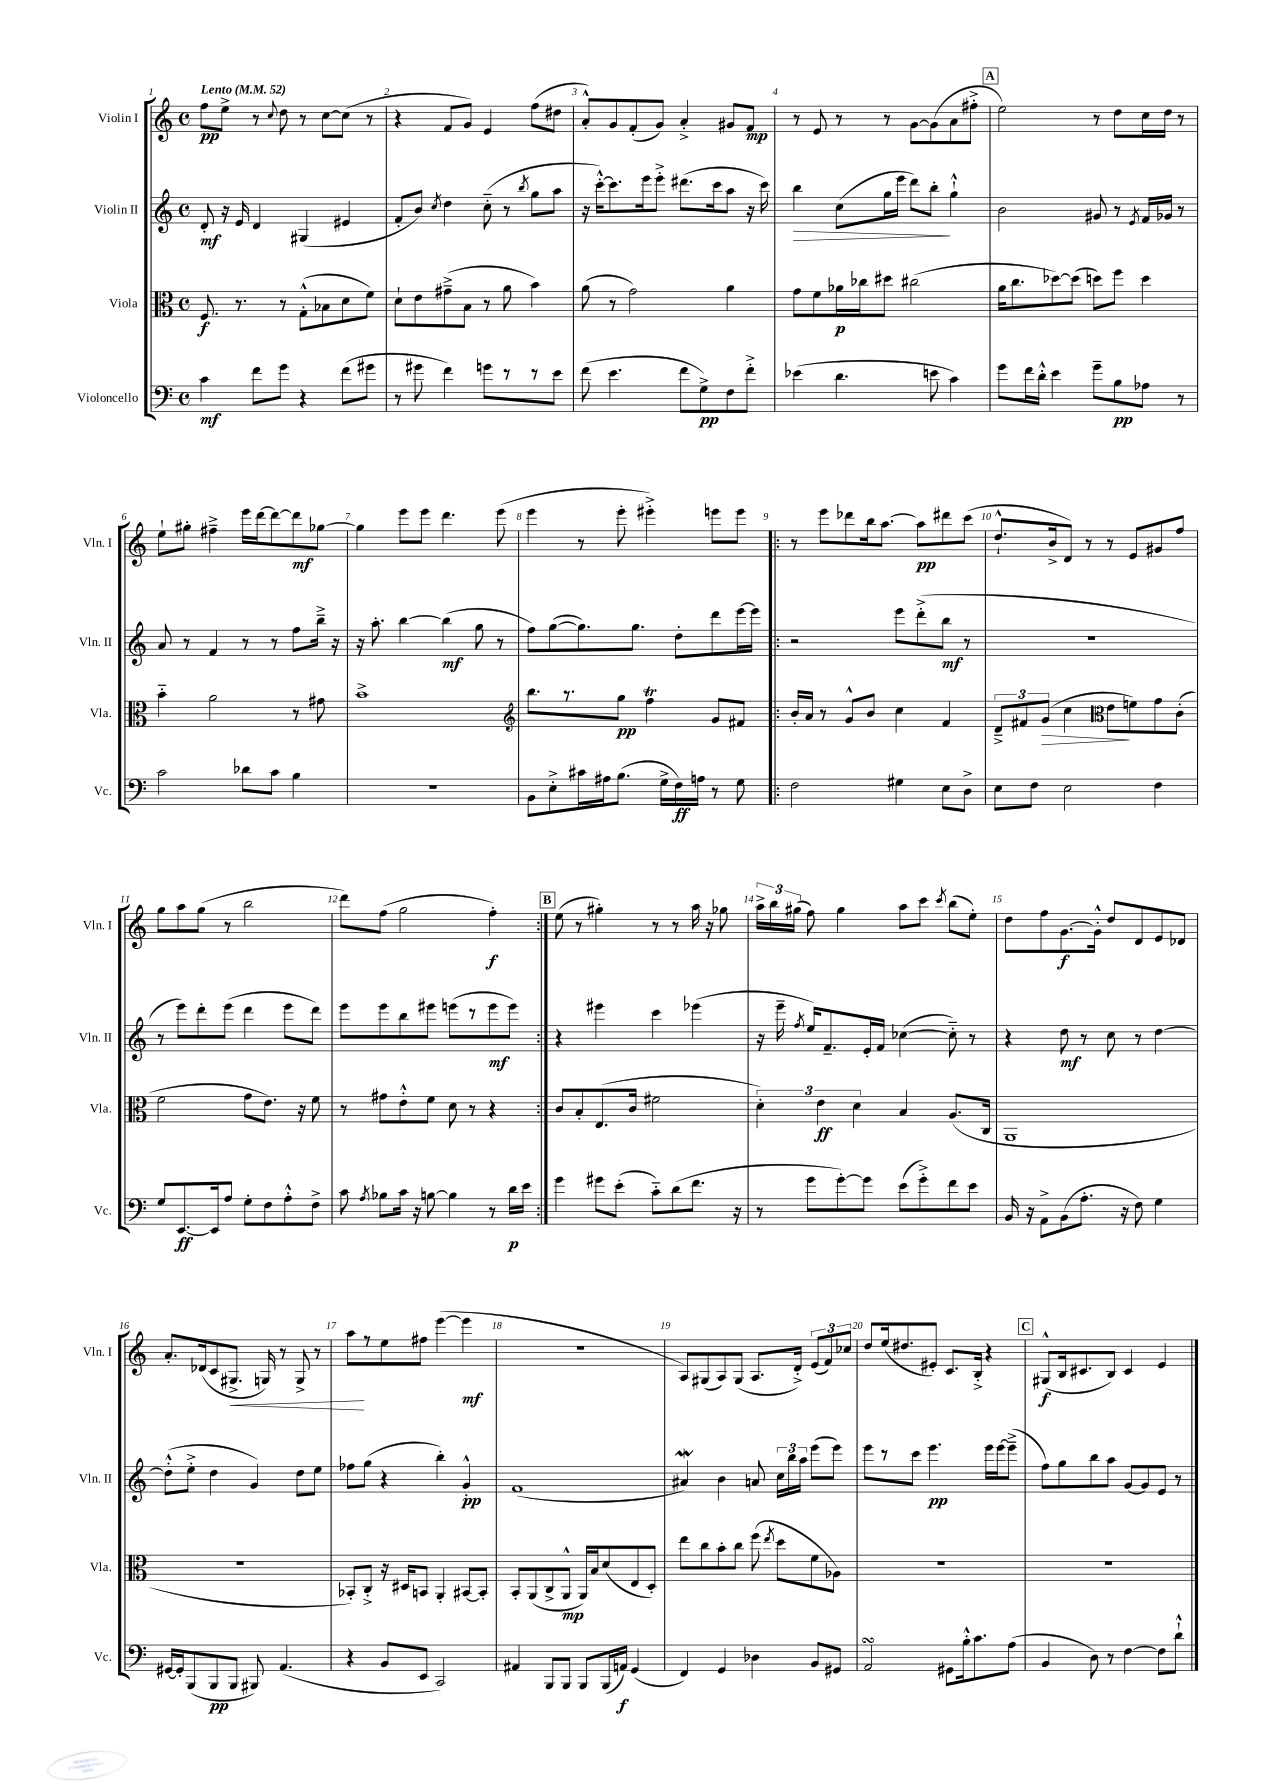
<<
\new StaffGroup <<
\new Staff = "s0" \with { instrumentName = "Violin I" shortInstrumentName = "Vln. I" } {
    \clef treble \key c \major \defaultTimeSignature \time 4/4 \tempo "Lento" 4 = 52
    \autoBeamOff f''8[\pp e''8]-> r8 \appoggiatura { c''8 } d''8 r8 c''8[~ c''8]( r8 |
    r4 f'8[ g'8]) e'4 f''8[( dis''8] |
    a'8[-.-^) g'8 f'8-.( g'8]) a'4-.-> gis'8[ f'8]\mp |
    r8 e'8 r8 r8 g'8[~ g'8( a'8 fis''8]-.-> |
    \mark \markup { \box "A" } e''2) r8 d''8[ c''16 d''16] r8 |
    e''8[-! gis''8]-. fis''4---> e'''16[ d'''16~ d'''8~ d'''8\mf ges''8]~ |
    ges''4 e'''8[ e'''8] d'''4. e'''8( |
    e'''4 r8 e'''8-. eis'''4-.->) e'''8[ e'''8] |
    \repeat volta 2 { r8 e'''8[ des'''8 b''16 a''8.]~ a''8[\pp dis'''8 c'''8]( |
    d''8.[-!-^ b'16-> d'8]) r8 r8 e'8[ gis'8 f''8] |
    g''8[ a''8 g''8]( r8 b''2 |
    d'''8[) f''8]( g''2 f''4-.\f) | }
    \mark \markup { \box "B" } e''8( r8 gis''4-.) r8 r8 a''16 r16 ges''8 |
    \tuplet 3/2 { a''16[-> b''16 gis''16]( } f''8) gis''4 a''8[ c'''8] \acciaccatura { c'''8 } b''8[( e''8]-.) |
    d''8[ f''8 g'8.~\f g'16]-.-^ d''8[ d'8 e'8 des'8] |
    a'8.[-. des'16( c'8 gis8.]->\< g16) r8 g8-> r8 |
    a''8[\! r8 e''8 fis''8] e'''4~( e'''4\mf |
    R1 |
    a8[) gis8( a8) gis8]( a8.[ d'16]-.->) \tuplet 3/2 { e'8[( f'8) ces''8] } |
    d''8[ e''16( dis''8. eis'8]-.) c'8.[ b16]-.-> r4 |
    \mark \markup { \box "C" } gis8[-^\f( b16 cis'8. b8]) cis'4 e'4 \bar "|." |
}
\new Staff = "s1" \with { instrumentName = "Violin II" shortInstrumentName = "Vln. II" } {
    \clef treble \key c \major \defaultTimeSignature \time 4/4
    \autoBeamOff d'8-.\mf r16 e'16 d'4 gis4( eis'4 |
    f'8[-. b'8]) \acciaccatura { c''8 } d''4 c''8-_( r8 \acciaccatura { b''8 } g''8[ a''8] |
    r16 c'''16[~-.-^) c'''8. e'''16 e'''8]-.-> dis'''8.[( c'''16 a''8] r16 c'''16) |
    b''4\> c''8[( g''16 e'''16] d'''8[) b''8]-.\! g''4-!-^ |
    \mark \markup { \box "A" } b'2 gis'8 r8 \acciaccatura { e'8 } f'16[ ges'16] r8 |
    a'8 r8 f'4 r8 r8 f''8[ b''16]---> r16 |
    r16 a''8.-. b''4~ b''4\mf( g''8 r8 |
    f''8[) g''8~( g''8.) g''8.] d''8[-. d'''8 e'''16~ e'''16] |
    \repeat volta 2 { r2 e'''8[ d'''8-.->( b''8]\mf r8 |
    R1 |
    r8 e'''8[) d'''8-. e'''8]( d'''4 e'''8[ d'''8]) |
    e'''8[ e'''8 b''8 eis'''8] e'''8[( r8 e'''8\mf e'''8]) | }
    \mark \markup { \box "B" } r4 eis'''4 c'''4 ees'''4( |
    r16 e'''16-- \acciaccatura { f''8 } e''16[) f'8.-- e'16-. f'16] ces''4~( ces''8-_) r8 |
    r4 d''8\mf r8 c''8 r8 d''4~ |
    d''8[-.-^( e''8]-.-> d''4 g'4) d''8[ e''8] |
    fes''8[ g''8]( r4 b''4-.) g'4-.-^\pp |
    f'1( |
    ais'4\mordent) b'4 a'8 \tuplet 3/2 { c''16[ b''16 a''16] } e'''8[( e'''8]) |
    e'''8[ r8 c'''8] e'''4.\pp e'''16[ e'''16~ e'''8]--->( |
    \mark \markup { \box "C" } f''8[) g''8 b''8 a''8] g'8[~ g'8 e'8] r8 \bar "|." |
}
\new Staff = "s2" \with { instrumentName = "Viola" shortInstrumentName = "Vla." } {
    \clef alto \key c \major \defaultTimeSignature \time 4/4
    \autoBeamOff f8.\f r8. r8 g8[-.-^( bes8 d'8 f'8]) |
    d'8[-! e'8 gis'8--->( b8] r8 a'8 b'4) |
    a'8( r8 g'2) a'4 |
    g'8[ f'8 aes'16\p ces''16 dis''8] cis''2( |
    \mark \markup { \box "A" } a'16[ c''8. des''8~) des''8]( d''8[) f''8] d''4 |
    b'4-_ a'2 r8 gis'8 |
    b'1-> |
    \clef treble b''8.[ r8. g''8]\pp f''4\trill g'8[ fis'8] |
    \repeat volta 2 { b'16[-. a'16] r8 g'8[-^ b'8] c''4 f'4 |
    \tuplet 3/2 { d'8[---> fis'8 g'8]\>( } c''4 \clef alto e'8[\! f'8) g'8 c'8]-.( |
    f'2 g'8[ e'8.]) r16 f'8 |
    r8 gis'8[ e'8-.-^ f'8] d'8 r8 r4 | }
    \mark \markup { \box "B" } c'8[ b8-. e8.( c'16] fis'2 |
    \tuplet 3/2 { d'4-.) e'4\ff d'4 } b4 a8.[( c16] |
    a,1 |
    R1 |
    bes,8[-.) c8]-.-> r16 dis16[ b,8] a,4-. bis,8[~ bis,8]-. |
    b,8[-. a,8( c8-> a,8]-^\mp a,16[) b16 d'8( e8 d8]-.) |
    e''8[ c''8 b'8-. c''8] f''8( \acciaccatura { e''8 } d''8[ f'8 aes8]) |
    R1 |
    \mark \markup { \box "C" } R1 \bar "|." |
}
\new Staff = "s3" \with { instrumentName = "Violoncello" shortInstrumentName = "Vc." } {
    \clef bass \key c \major \defaultTimeSignature \time 4/4
    \autoBeamOff c'4\mf f'8[ g'8] r4 f'8[( gis'8] |
    r8 gis'8 f'4) g'8[ r8 r8 e'8] |
    f'8( e'4. f'8[ g8->\pp) f8 f'8]-.-> |
    ees'4( d'4. e'8 c'4) |
    \mark \markup { \box "A" } g'8[ f'16 d'16]-.-^ e'4 g'8[-- b8\pp aes8] r8 |
    c'2 des'8[ c'8] b4 |
    R1 |
    b,8[ e8-.-> cis'16 ais16 b8.]( g16[-> f16\ff) a16] r8 g8 |
    \repeat volta 2 { f2 gis4 e8[ d8]-> |
    e8[ f8] e2 f4 |
    g8[ e,8.~\ff e,16 a8] g8[-. f8 a8-.-^ f8]-> |
    c'8 \acciaccatura { a8 } bes8[ c'16] r16 b8~ b4 r8 d'16[\p e'16] | }
    \mark \markup { \box "B" } g'4 gis'8[ e'8]-.( c'8[-_) d'8( f'8.] r16 |
    r8 g'8[ g'8~-.) g'8] e'8[( g'8-.->) f'8 e'8] |
    b,16 r16 a,8[-> b,8( a8.]-. r16 f8) g4 |
    gis,16[~ gis,16-. b,,8( b,,8\pp b,,8] bis,,8) a,4.( |
    r4 b,8[ e,8] c,2) |
    ais,4 b,,8[ b,,8] b,,8[ b,,16( a,16]\f) g,4( |
    f,4) g,4 des4 b,8[ gis,8] |
    a,2\turn gis,8[ b16-.-^ c'8. a8]( |
    \mark \markup { \box "C" } b,4 d8) r8 f4~ f8[ d'8]-!-^ \bar "|." |
}
>>
>>
\layout { \context { \Score \override BarNumber.break-visibility = ##(#f #t #t) barNumberVisibility = #all-bar-numbers-visible } }
